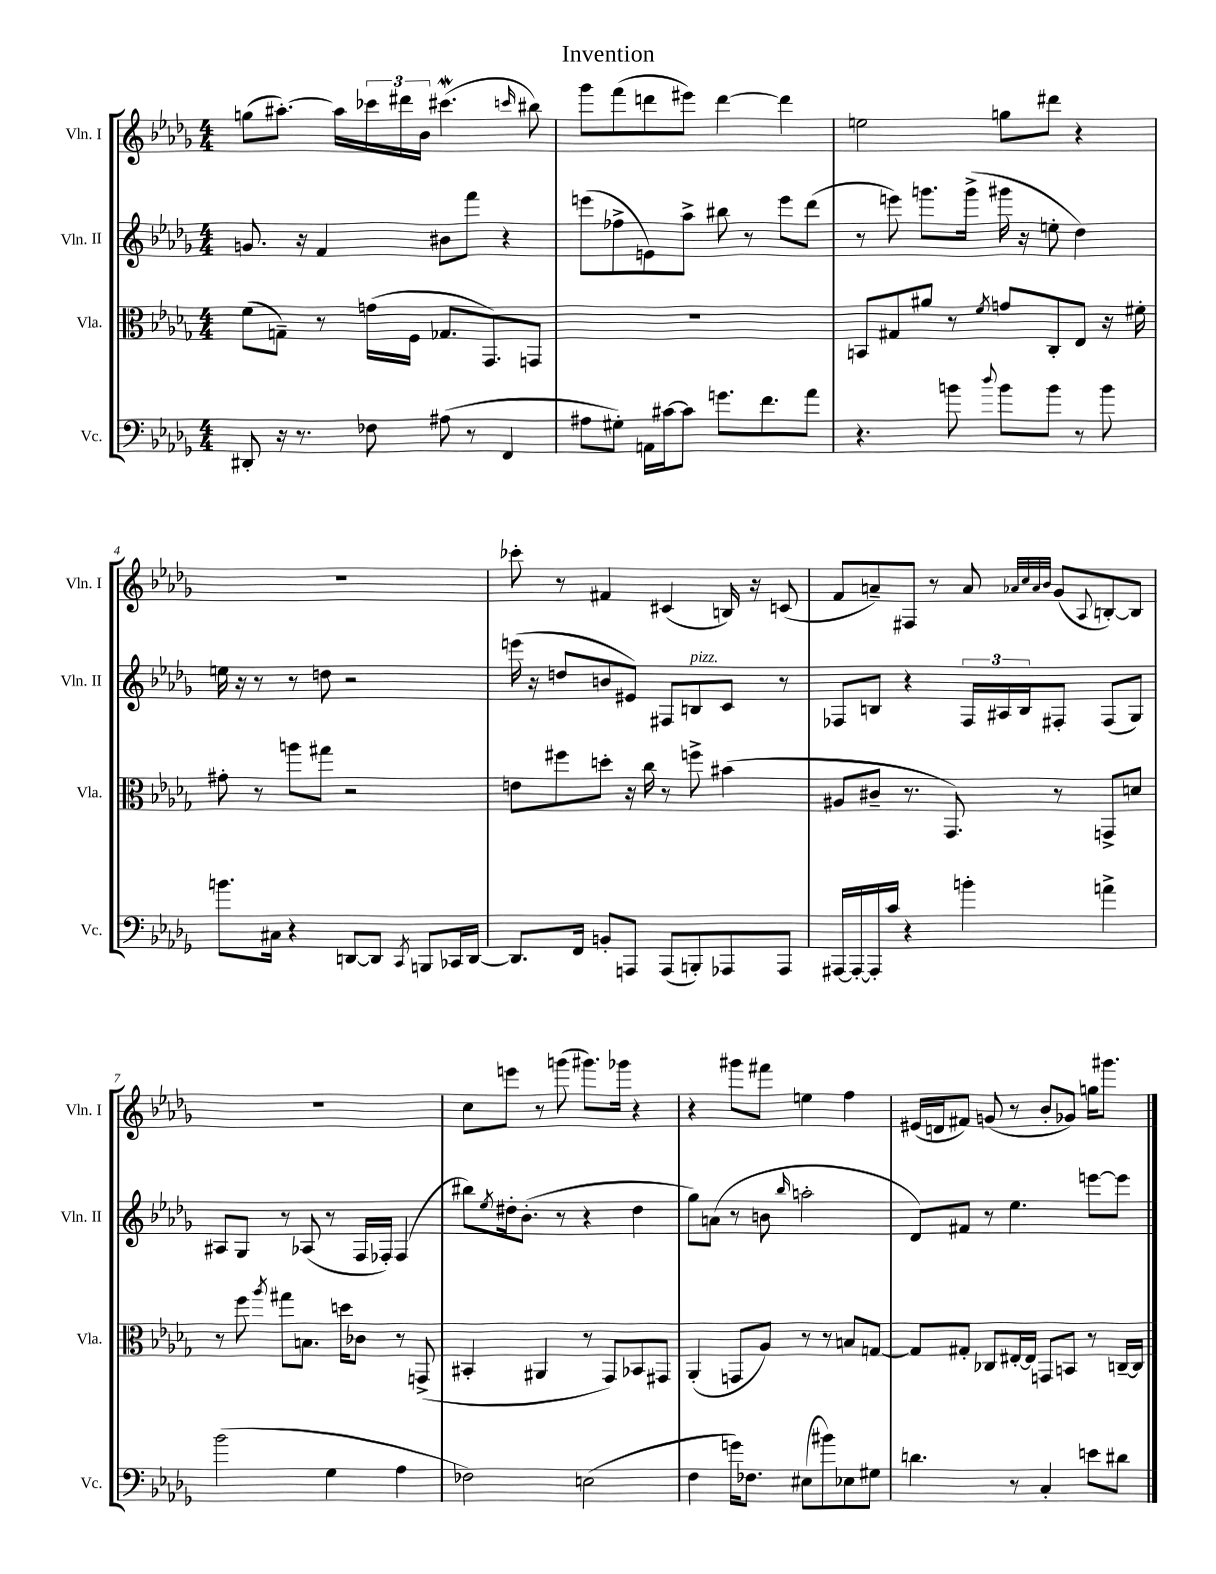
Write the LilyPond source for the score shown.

\header { title = "Invention" }
<<
\new StaffGroup <<
\new Staff = "s0" \with { instrumentName = "Vln. I" shortInstrumentName = "Vln. I" } {
    \clef treble \key des \major \numericTimeSignature \time 4/4
    g''8( ais''8.~-.) ais''16 \tuplet 3/2 { ces'''16 dis'''16 bes'16 } cis'''4.\mordent( \grace { c'''16 } bis''8) |
    ges'''8 f'''8( d'''8 eis'''8) d'''4~ d'''4 |
    e''2 g''8 dis'''8 r4 |
    R1 |
    ces'''8-. r8 fis'4 cis'4( b16) r16 c'8( |
    f'8 a'8--) fis8 r8 a'8 \grace { aes'32 c''32 aes'32 bes'32 } ges'8( \appoggiatura { aes8 } b8~-.) b8 |
    R1 |
    c''8 e'''8 r8 g'''8( gis'''8.) ges'''16 r4 |
    r4 gis'''8 fis'''8 e''4 f''4 |
    eis'16( d'16 fis'8) g'8( r8 bes'8-. ges'8) g''16 gis'''8. \bar "|." |
}
\new Staff = "s1" \with { instrumentName = "Vln. II" shortInstrumentName = "Vln. II" } {
    \clef treble \key des \major \numericTimeSignature \time 4/4
    g'8. r16 f'4 bis'8 f'''8 r4 |
    e'''8( fes''8-> e'8) aes''8-> bis''8 r8 e'''8 des'''8( |
    r8 e'''8) g'''8. g'''16->( gis'''16 r16 e''8-. des''4) |
    e''16 r16 r8 r8 d''8 r2 |
    e'''16( r16 d''8 b'8 eis'8) fis8 b8^\markup { \italic "pizz." } c'8 r8 |
    fes8 b8 r4 \tuplet 3/2 { fes16 ais16 b16 } fis8-. fis8( ges8) |
    ais8 ges8 r8 aes8( r8 f16 fes16-.) fes4( |
    bis''8) \acciaccatura { ees''8 } dis''16-. bes'8.-.( r8 r4 dis''4 |
    ges''8) a'8( r8 b'8 \grace { bes''16 } a''2-. |
    des'8) fis'8 r8 ees''4. e'''8~ e'''8 \bar "|." |
}
\new Staff = "s2" \with { instrumentName = "Vla." shortInstrumentName = "Vla." } {
    \clef alto \key des \major \numericTimeSignature \time 4/4
    f'8( g8--) r8 g'16( f16 ges8. ges,8.) g,8 |
    R1 |
    b,8 gis8 ais'8 r8 \acciaccatura { f'8 } g'8 c8-. ees8 r16 fis'16-. |
    gis'8-. r8 a''8 gis''8 r2 |
    e'8 fis''8 d''8-. r16 c''16 r8 f''8-> bis'4( |
    ais8 cis'8-- r8. ges,8.) r8 g,8-> d'8 |
    r8 f''8 \acciaccatura { aes''8 } gis''8 b8. d''16 ces'8 r8 g,8->( |
    bis,4-. ais,4 r8 ges,8) bes,8 gis,8 |
    aes,4-.( g,8 aes8) r8 r8 b8 g8~ |
    g8 gis8-. ces8 eis16~-. eis16 g,8 b,8 r8 c16~-- c16 \bar "|." |
}
\new Staff = "s3" \with { instrumentName = "Vc." shortInstrumentName = "Vc." } {
    \clef bass \key des \major \numericTimeSignature \time 4/4
    dis,8-. r16 r8. fes8 ais8( r8 f,4 |
    ais8 gis8-.) a,16 cis'16~ cis'8 g'8. f'8. aes'8 |
    r4. b'8 \appoggiatura { des''8 } b'8 b'8 r8 b'8 |
    b'8. cis16 r4 d,8~ d,8 \acciaccatura { c,8 } b,,8 ces,16 d,16~ |
    d,8. f,16 b,8-. a,,8 a,,8( b,,8-.) aes,,8 aes,,8 |
    ais,,16~ ais,,16~-. ais,,16-. c'16 r4 b'4-. a'4-> |
    bes'2( ges4 aes4 |
    fes2) e2( |
    f4 g'16) fes8. eis8( bis'8) ees8 gis8 |
    d'4. r8 c4-. e'8 dis'8 \bar "|." |
}
>>
>>
